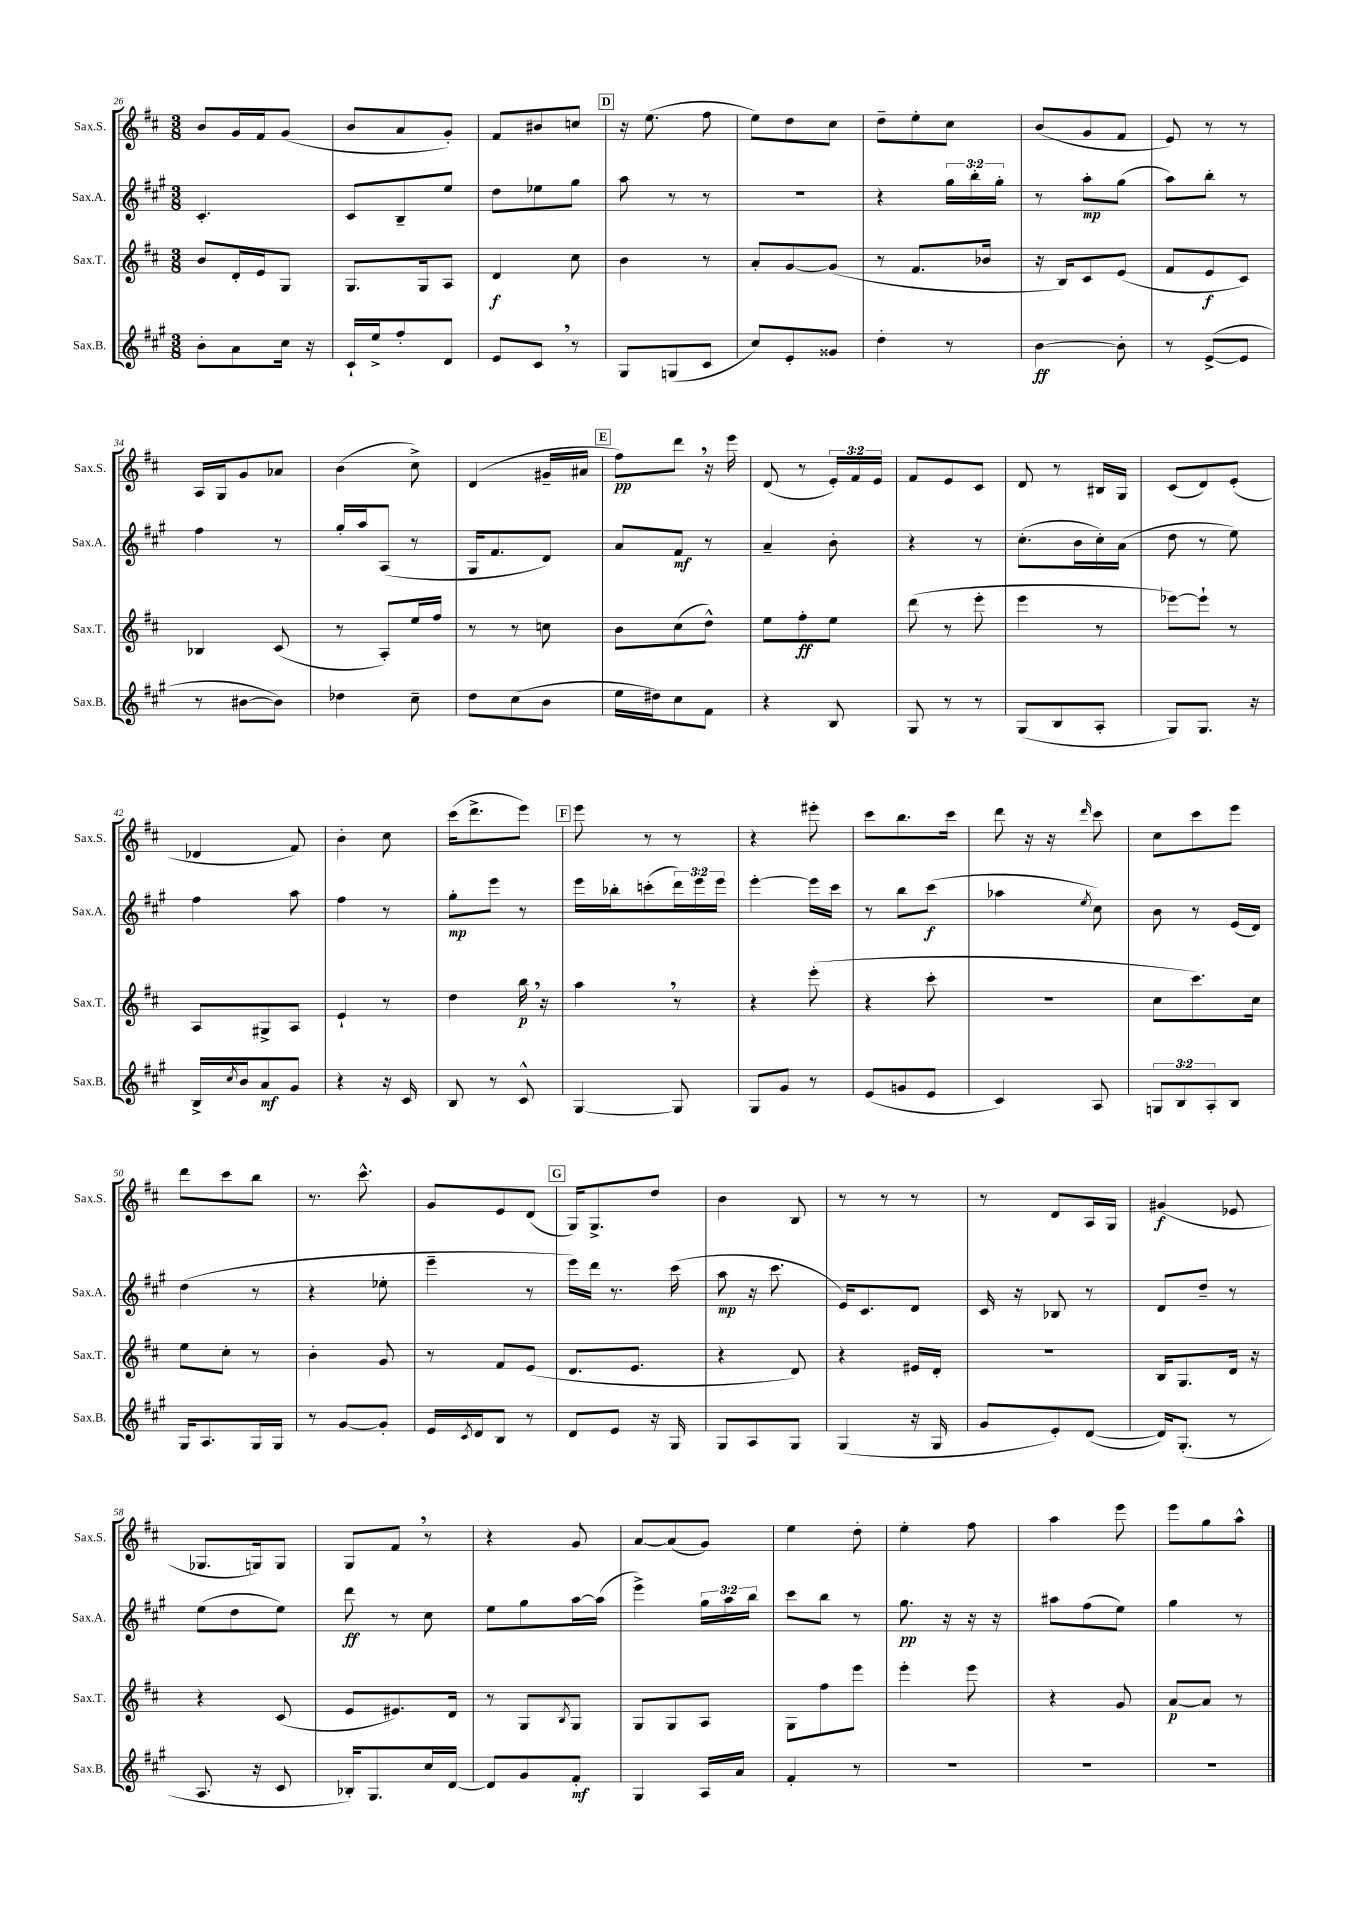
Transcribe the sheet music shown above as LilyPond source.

<<
\new StaffGroup <<
\new Staff = "s0" \with { instrumentName = "Sax.S." shortInstrumentName = "Sax.S." } {
    \clef treble \key d \major \numericTimeSignature \time 3/8 \override Staff.TupletNumber.text = #tuplet-number::calc-fraction-text
    b'8 g'16 fis'16 g'8( |
    b'8 a'8 g'8-.) |
    fis'8 bis'8 c''8 |
    \mark \markup { \box "D" } r16 e''8.( fis''8 |
    e''8) d''8 cis''8 |
    d''8-- e''8-. cis''8 |
    b'8( g'8 fis'8 |
    e'8) r8 r8 |
    a16 g16 g'8 aes'8 |
    b'4( cis''8->) |
    d'4( gis'16-- ais'16 |
    \mark \markup { \box "E" } fis''8\pp) d'''8 \breathe r16 e'''16 |
    d'8( r8 \tuplet 3/2 { e'16-.) fis'16 e'16 } |
    fis'8 e'8 cis'8 |
    d'8 r8 bis16 g16 |
    cis'8( d'8) e'8-.( |
    des'4 fis'8) |
    b'4-. cis''8 |
    cis'''16( d'''8.-> e'''8) |
    \mark \markup { \box "F" } e'''8 r8 r8 |
    r4 eis'''8-. |
    cis'''8 b''8. cis'''16 |
    d'''8 r16 r16 \grace { d'''16 } cis'''8 |
    cis''8 cis'''8 e'''8 |
    d'''8 cis'''8 b''8 |
    r8. cis'''8.-^ |
    g'8 e'8 d'8( |
    \mark \markup { \box "G" } g16) g8.-> d''8 |
    b'4 b8 |
    r8 r8 r8 |
    r8 d'8 a16 g16 |
    gis'4\f( ees'8 |
    ges8. g16) g8 |
    g8 fis'8 \breathe r8 |
    r4 g'8 |
    a'8~ a'8( g'8) |
    e''4 d''8-. |
    e''4-. fis''8 |
    a''4 e'''8 |
    e'''8 g''8 a''8-^ \bar "|." |
}
\new Staff = "s1" \with { instrumentName = "Sax.A." shortInstrumentName = "Sax.A." } {
    \clef treble \key a \major \numericTimeSignature \time 3/8 \override Staff.TupletNumber.text = #tuplet-number::calc-fraction-text
    cis'4.-. |
    cis'8 b8-- e''8 |
    d''8 ees''8 gis''8 |
    \mark \markup { \box "D" } a''8 r8 r8 |
    R4. |
    r4 \tuplet 3/2 { gis''16 b''16-. gis''16-. } |
    r8 a''8-.\mp gis''8( |
    a''8) b''8-. r8 |
    fis''4 r8 |
    gis''16-. a''16 a8( r8 |
    gis16 fis'8. d'8) |
    \mark \markup { \box "E" } a'8 fis'8\mf r8 |
    a'4-- b'8-. |
    r4 r8 |
    cis''8.-.( b'16 cis''16-.) a'16( |
    d''8 r8 e''8) |
    fis''4 a''8 |
    fis''4 r8 |
    gis''8-.\mp e'''8 r8 |
    \mark \markup { \box "F" } e'''16 bes''16-. c'''8-.( \tuplet 3/2 { d'''16) e'''16 e'''16 } |
    e'''4~-. e'''16 cis'''16 |
    r8 b''8 cis'''8\f( |
    aes''4 \acciaccatura { e''8 } cis''8) |
    b'8 r8 e'16( d'16) |
    d''4( r8 |
    r4 ees''8-. |
    e'''4-- r8 |
    \mark \markup { \box "G" } e'''16) d'''16 r8. cis'''16( |
    a''8\mp r16 cis'''8. |
    e'16) cis'8. d'8 |
    cis'16 r16 bes8 r8 |
    d'8 d''8-- r8 |
    e''8( d''8 e''8) |
    d'''8\ff r8 cis''8 |
    e''8 gis''8 a''16~ a''16( |
    e'''4->) \tuplet 3/2 { gis''16 a''16 b''16 } |
    cis'''8 b''8 r8 |
    gis''8.\pp r16 r16 r16 |
    ais''8 fis''8( e''8) |
    gis''4 r8 \bar "|." |
}
\new Staff = "s2" \with { instrumentName = "Sax.T." shortInstrumentName = "Sax.T." } {
    \clef treble \key d \major \numericTimeSignature \time 3/8
    b'8 d'16-. e'16 g8 |
    g8. g16 a8 |
    d'4\f cis''8 |
    \mark \markup { \box "D" } b'4 r8 |
    a'8-. g'8~ g'8( |
    r8 fis'8. bes'16 |
    r16 b16) cis'8 e'8( |
    fis'8 e'8\f cis'8) |
    bes4 cis'8( |
    r8 a8-.) e''16 fis''16 |
    r8 r8 c''8 |
    \mark \markup { \box "E" } b'8 cis''8( d''8-^) |
    e''8 fis''8-.\ff e''8 |
    d'''8( r8 e'''8-. |
    e'''4 r8 |
    ees'''8~) ees'''8-! r8 |
    a8 gis8-> a8 |
    e'4-! r8 |
    d''4 b''16\p \breathe r16 |
    \mark \markup { \box "F" } a''4 \breathe r8 |
    r4 e'''8-.( |
    r4 cis'''8-. |
    R4. |
    cis''8 cis'''8.) cis''16 |
    e''8 cis''8-. r8 |
    b'4-. g'8 |
    r8 fis'8 e'8( |
    \mark \markup { \box "G" } d'8. e'8. |
    r4 d'8) |
    r4 eis'16 d'16-. |
    R4. |
    b16 g8. d'16 r16 |
    r4 cis'8( |
    e'8 eis'8.) d'16 |
    r8 g8 \acciaccatura { b8 } g8 |
    g8 g8 a8 |
    g8 fis''8 e'''8 |
    e'''4-. e'''8 |
    r4 g'8 |
    a'8~\p a'8 r8 \bar "|." |
}
\new Staff = "s3" \with { instrumentName = "Sax.B." shortInstrumentName = "Sax.B." } {
    \clef treble \key a \major \numericTimeSignature \time 3/8 \override Staff.TupletNumber.text = #tuplet-number::calc-fraction-text
    b'8-. a'8 cis''16 r16 |
    cis'16-! e''16-> fis''8-. d'8 |
    e'8 cis'8 \breathe r8 |
    \mark \markup { \box "D" } gis8 g8( cis'8 |
    cis''8) e'8-. gisis'8 |
    d''4-. r8 |
    b'4~\ff b'8-. |
    r8 e'8~->( e'8 |
    r8 bis'8~ bis'8) |
    des''4 cis''8-- |
    d''8 cis''8( b'8 |
    \mark \markup { \box "E" } e''16 dis''16) cis''8 fis'8 |
    r4 b8 |
    gis8 r8 r8 |
    gis8( b8 a8-. |
    gis8) gis8. r16 |
    b16-> \acciaccatura { cis''8 } b'16 a'8\mf gis'8 |
    r4 r16 cis'16 |
    b8 r8 cis'8-^ |
    \mark \markup { \box "F" } gis4~ gis8 |
    gis8 gis'8 r8 |
    e'8( g'8 e'8 |
    cis'4) a8 |
    \tuplet 3/2 { g8 b8 a8-. } b8 |
    gis16 a8. gis16 gis16 |
    r8 gis'8~ gis'8-. |
    e'16 \acciaccatura { cis'8 } d'16 b8 r8 |
    \mark \markup { \box "G" } d'8 e'8 r16 gis16 |
    gis8 a8 gis8 |
    gis4( r16 gis16 |
    gis'8 e'8-.) d'8~( |
    d'16) gis8.-.( r8 |
    a8. r16 cis'8 |
    bes16-.) gis8. cis''16 d'16~ |
    d'8 gis'8 fis'8-.\mf |
    gis4 a16 a'16 |
    fis'4-. r8 |
    R4. |
    R4. |
    R4. \bar "|." |
}
>>
>>
\layout { \context { \Score currentBarNumber = #26 } }
